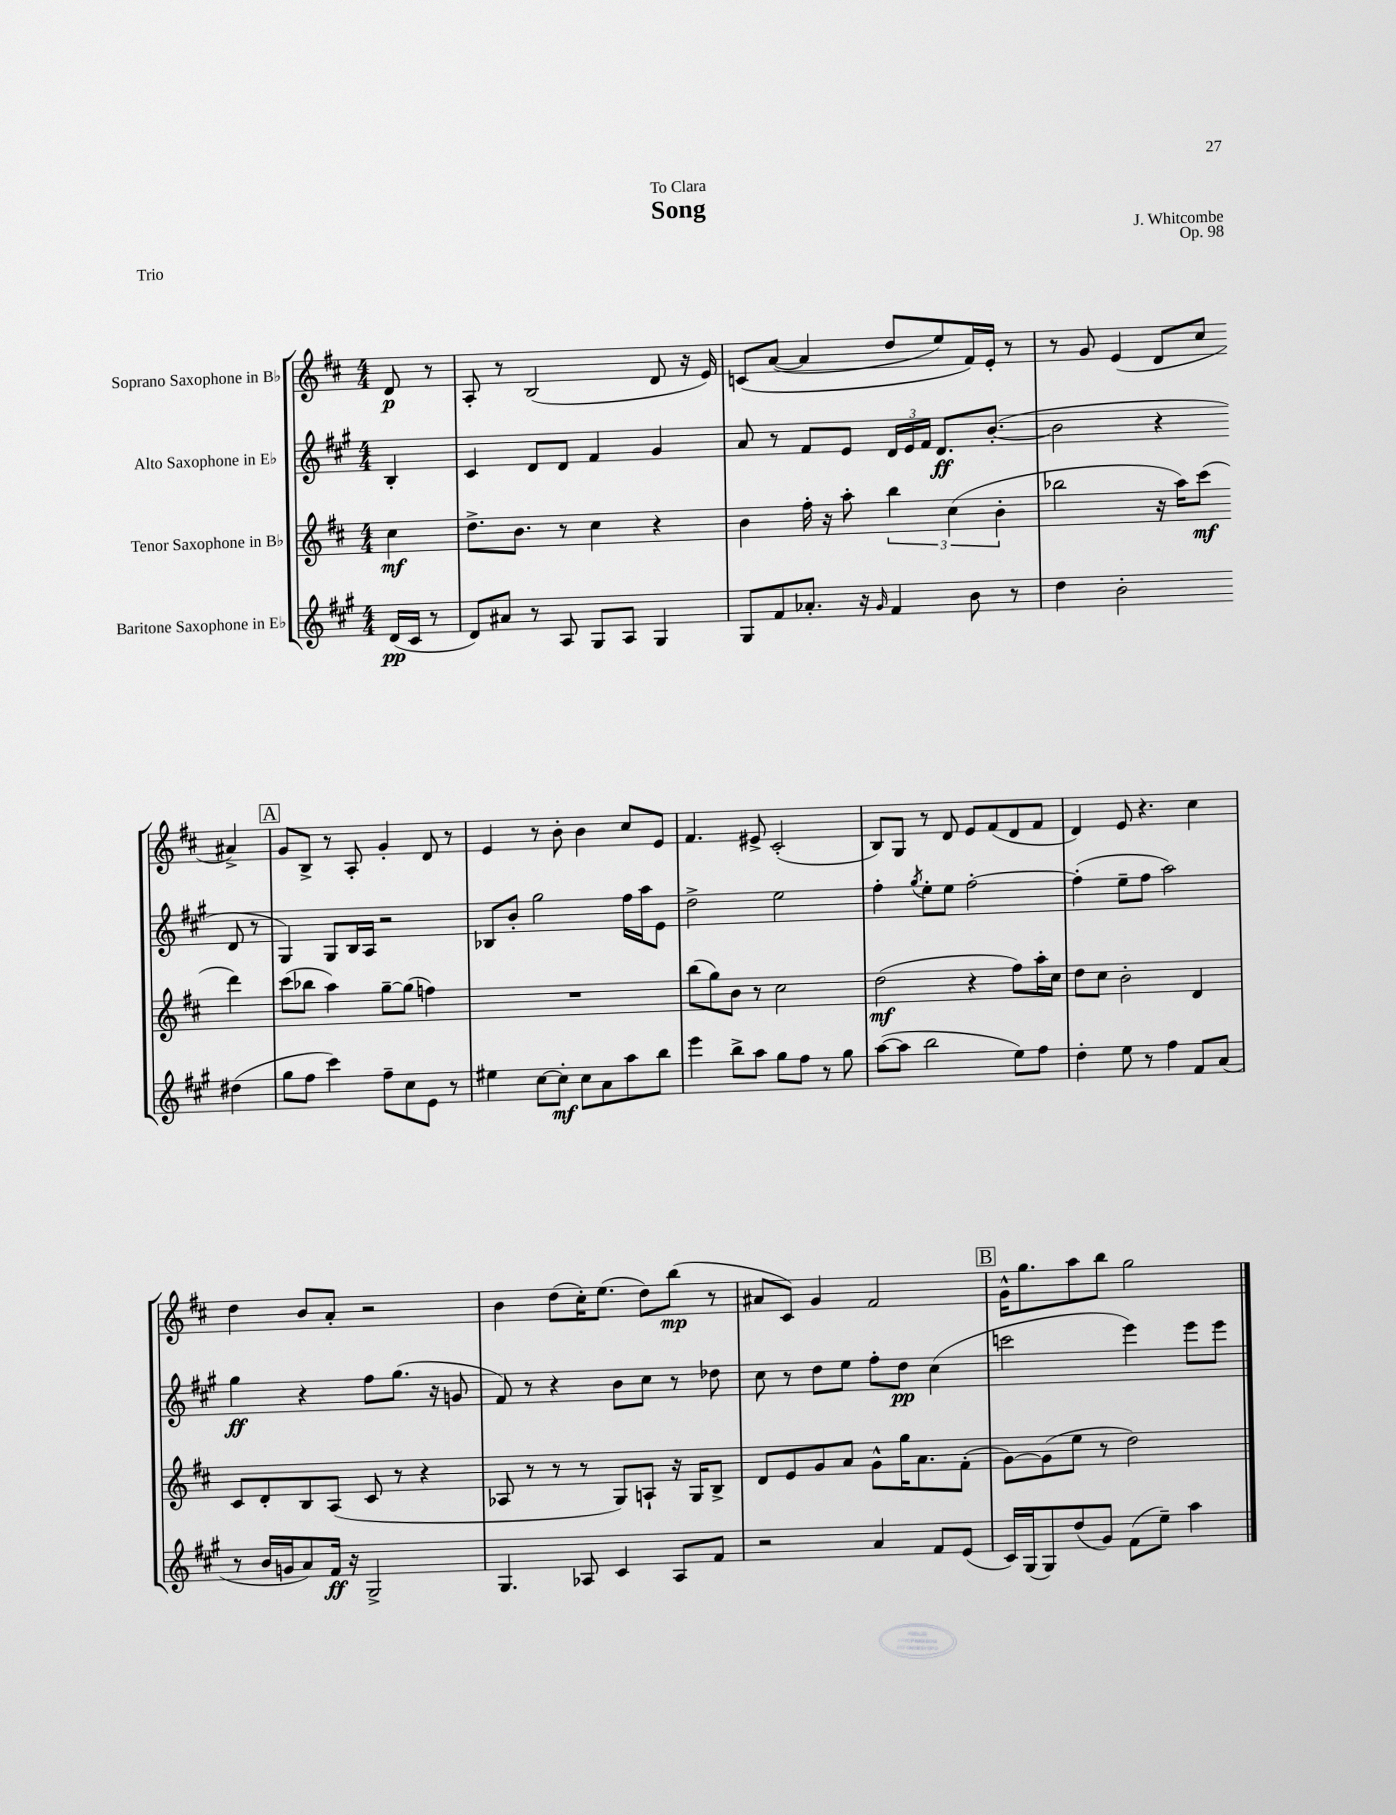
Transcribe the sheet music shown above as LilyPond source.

\header { title = "Song" composer = "J. Whitcombe" dedication = "To Clara" opus = "Op. 98" piece = "Trio" }
<<
\new StaffGroup <<
\new Staff = "s0" \with { instrumentName = "Soprano Saxophone in Bb" } {
    \clef treble \key d \major \numericTimeSignature \time 4/4 \partial 4
    \autoBeamOff d'8\p r8 |
    a8-. r8 b2( d'8 r16 e'16) |
    c'8[\( a'8]~( a'4 d''8[ e''8) fis'16\) e'16]-. r8 |
    r8 g'8 e'4( d'8[ cis''8] ais'4->) |
    \mark \markup { \box "A" } g'8[ b8]-> r8 a8-. g'4-. d'8 r8 |
    e'4 r8 b'8-. b'4 cis''8[ e'8] |
    fis'4. eis'8-> cis'2-.( |
    b8[) g8] r8 d'8 e'8[ fis'8( d'8 fis'8] |
    d'4) e'8 r4. cis''4 |
    d''4 b'8[ a'8]-. r2 |
    b'4 d''8[( cis''16-.) e''8.]( d''8[) b''8]\mp( r8 |
    ais'8[ cis'8]) g'4 fis'2 |
    \mark \markup { \box "B" } g'16[-^ g''8. a''8 b''8] g''2 \bar "|." |
}
\new Staff = "s1" \with { instrumentName = "Alto Saxophone in Eb" } {
    \clef treble \key a \major \numericTimeSignature \time 4/4 \partial 4
    \autoBeamOff b4-. |
    cis'4 d'8[ d'8] fis'4 gis'4 |
    a'8 r8 fis'8[ e'8] \tuplet 3/2 { d'16[ e'16 fis'16] } d'8.[\ff b'8.]~-.( |
    b'2 r4 d'8 r8 |
    \mark \markup { \box "A" } gis4) gis8[ b16 a16] r2 |
    bes8[ b'8]-. gis''2 fis''16[ a''16 e'8] |
    d''2-> e''2 |
    fis''4-. \acciaccatura { gis''8 } e''8[-. e''8] fis''2~-. |
    fis''4-.( e''8[-- fis''8] a''2) |
    gis''4\ff r4 fis''8[ gis''8.]( r16 g'8 |
    fis'8) r8 r4 b'8[ cis''8] r8 des''8 |
    cis''8 r8 d''8[ e''8] fis''8[-. d''8]\pp cis''4( |
    \mark \markup { \box "B" } c'''2 e'''4) e'''8[ e'''8] \bar "|." |
}
\new Staff = "s2" \with { instrumentName = "Tenor Saxophone in Bb" } {
    \clef treble \key d \major \numericTimeSignature \time 4/4 \partial 4
    \autoBeamOff cis''4\mf |
    d''8.[-> b'8.] r8 cis''4 r4 |
    b'4 fis''16-. r16 a''8-. \tuplet 3/2 { b''4 cis''4( b'4-. } |
    bes''2 r16 a''16[) cis'''8]\mf( d'''4) |
    \mark \markup { \box "A" } cis'''8[( bes''8] a''4) g''8[~-- g''8]( f''4) |
    R1 |
    b''8[( g''8) b'8] r8 cis''2 |
    d''2\mf( r4 fis''8[) a''16-. cis''16] |
    d''8[ cis''8] b'2-. d'4 |
    cis'8[ d'8-. b8 a8]( cis'8 r8 r4 |
    aes8 r8 r8 r8 g8[) a8]-! r16 g16[ b8]-> |
    d'8[ e'8 g'8 a'8] g'8[-^ g''16 a'8. fis'8]-.( |
    \mark \markup { \box "B" } g'8[~) g'8( e''8] r8 d''2) \bar "|." |
}
\new Staff = "s3" \with { instrumentName = "Baritone Saxophone in Eb" } {
    \clef treble \key a \major \numericTimeSignature \time 4/4 \partial 4
    \autoBeamOff d'16[\pp( cis'16] r8 |
    d'8[) ais'8] r8 a8 gis8[ a8] gis4 |
    gis8[ fis'8 aes'8.]-. r16 \grace { gis'16 } fis'4 b'8 r8 |
    d''4 b'2-. dis''4( |
    \mark \markup { \box "A" } gis''8[ fis''8] cis'''4) fis''8[-- cis''8 e'8] r8 |
    eis''4 cis''8[~ cis''8]-.\mf cis''8[ a'8 a''8 b''8] |
    e'''4 b''8[-> a''8] gis''8[ fis''8] r8 gis''8 |
    a''8[~( a''8] b''2 e''8[) fis''8] |
    d''4-. e''8 r8 fis''4 fis'8[ a'8]( |
    r8 b'16[ g'16 a'8) fis'16]\ff r16 gis2-> |
    gis4. aes8 cis'4 aes8[ fis'8] |
    r2 a'4 fis'8[ e'8]( |
    \mark \markup { \box "B" } cis'16[) gis16( gis8) d''8( gis'8]) fis'8[( e''8]--) a''4 \bar "|." |
}
>>
>>
\layout { \context { \Score \remove "Bar_number_engraver" } }
